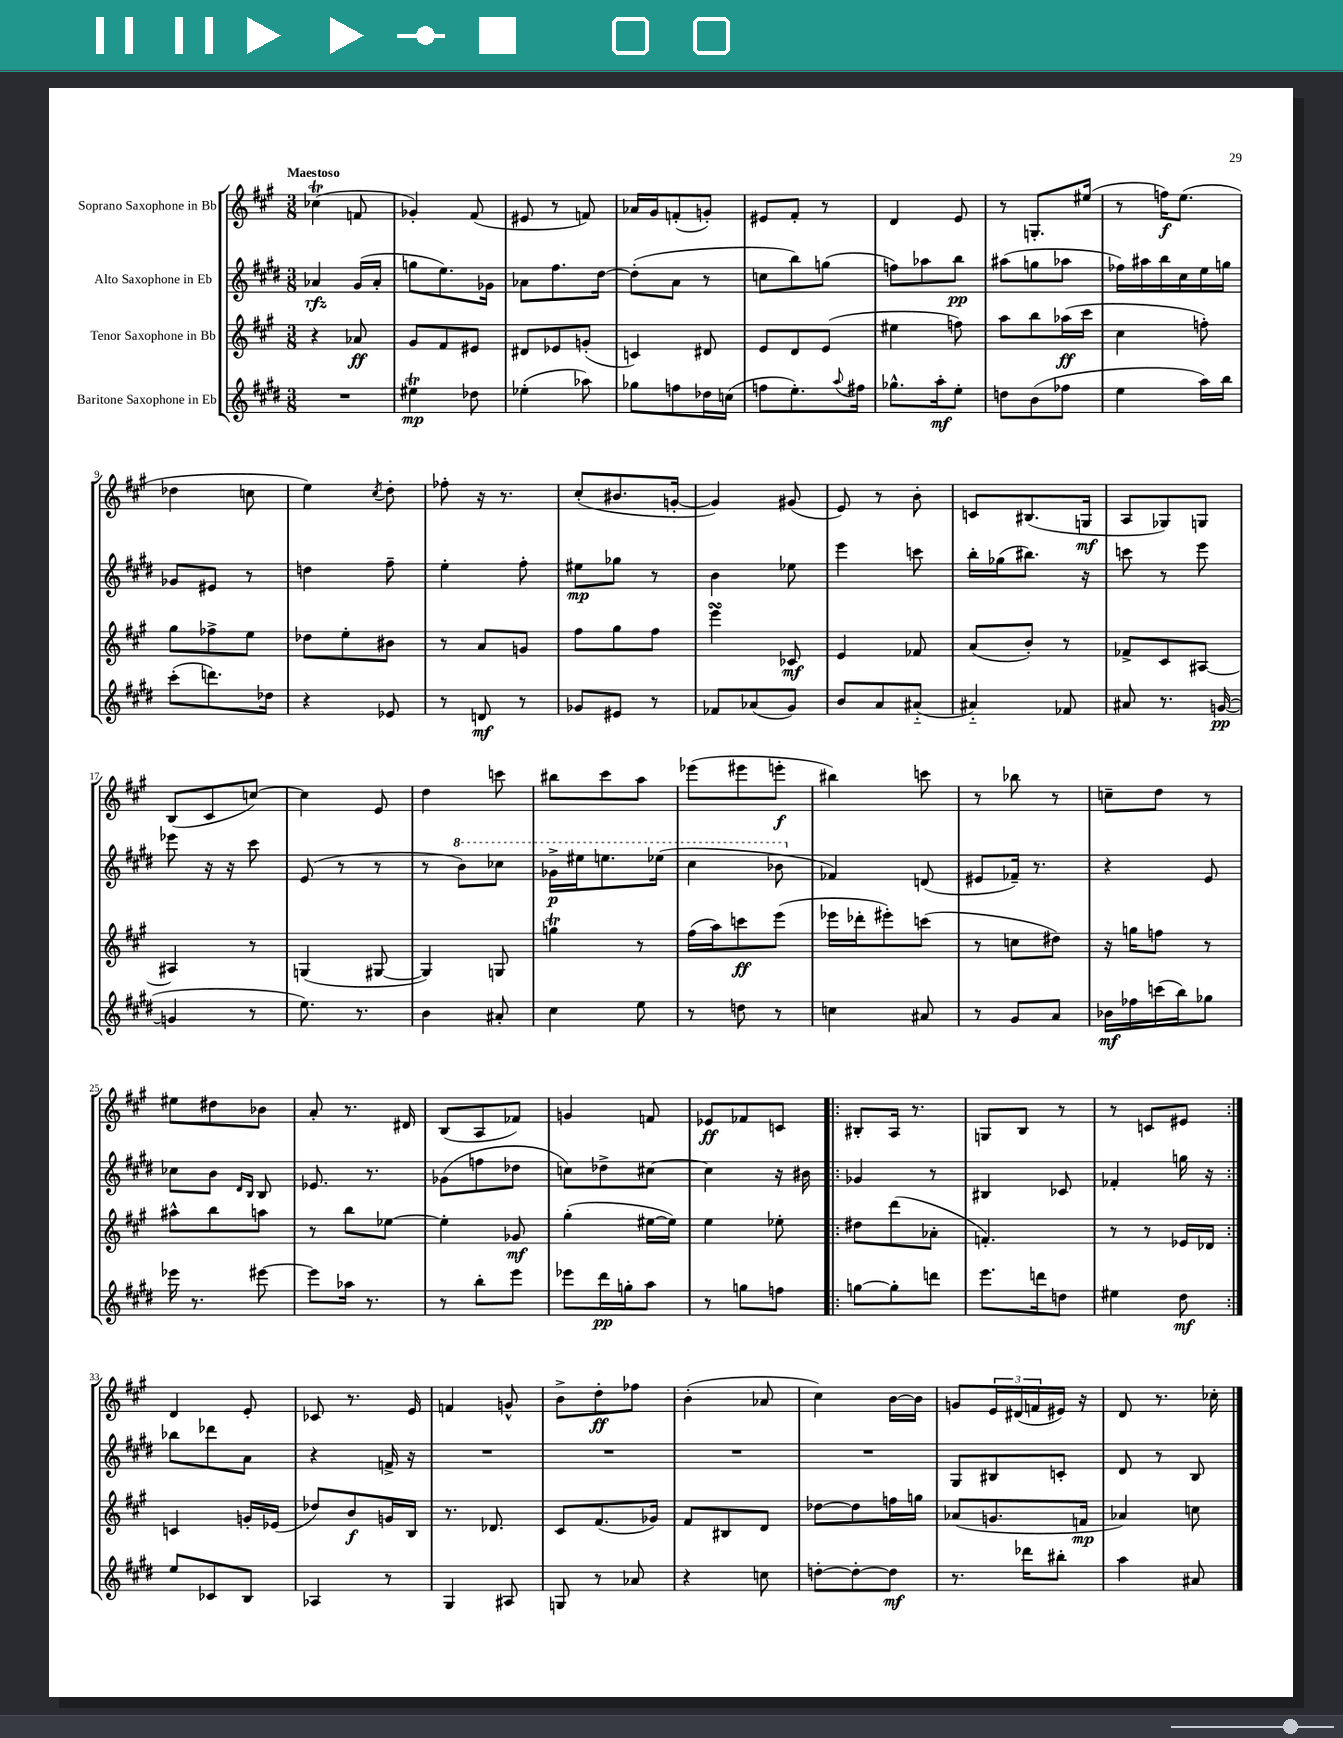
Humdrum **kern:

**kern	**dynam	**kern	**dynam	**kern	**dynam	**kern	**dynam
*part4	*part4	*part3	*part3	*part2	*part2	*part1	*part1
*staff4	*staff4	*staff3	*staff3	*staff2	*staff2	*staff1	*staff1
*I"Baritone Saxophone in Eb	*	*I"Tenor Saxophone in Bb	*	*I"Alto Saxophone in Eb	*	*I"Soprano Saxophone in Bb	*
*clefG2	*	*clefG2	*	*clefG2	*	*clefG2	*
*k[f#c#g#d#]	*	*k[f#c#g#]	*	*k[f#c#g#d#]	*	*k[f#c#g#]	*
*M3/8	*	*M3/8	*	*M3/8	*	*M3/8	*
=1	=1	=1	=1	=1	=1	=1	=1
!	!	!	!	!	!	!LO:TX:a:B:t=Maestoso	!
4.r	.	4r	.	4a-X/	rfz	(4cc-XT\	.
.	.	8a-X/	ff	(16g#/LL	.	8fn/	.
.	.	.	.	16a-'/JJ	.	.	.
=2	=2	=2	=2	=2	=2	=2	=2
4ee#Xt\	mp	8g#/L	.	8ggn\L	.	4g-X'/)	.
.	.	8f#/	.	8.ee\)	.	.	.
8dd-X\	.	8e#X/J	.	.	.	(8f#/	.
.	.	.	.	16g-X\Jk	.	.	.
=3	=3	=3	=3	=3	=3	=3	=3
(4ee-X'\	.	8d#X/L	.	8a-X\L	.	8e#X/	.
.	.	8e-X/	.	8.ff#\	.	8r	.
8aa-X\)	.	(8gn'/J	.	.	.	8fn/)	.
.	.	.	.	[16dd#\Jk	.	.	.
=4	=4	=4	=4	=4	=4	=4	=4
8gg-X\L	.	4cn/)	.	(8dd#'\L]	.	16a-X/LL	.
.	.	.	.	.	.	16g#/J	.
8ffn\	.	.	.	8a\J	.	(8fn'/	.
16dd-X\L	.	8d#X/	.	8r	.	8gn'/J)	.
(16ccn\JJ	.	.	.	.	.	.	.
=5	=5	=5	=5	=5	=5	=5	=5
8ffn\L	.	8e/L	.	8ccn\L	.	8e#X/L	.
8.ee'\)	.	8d/	.	8bb\)	.	8f#'/J	.
.	.	(8e/J	.	(8ggn\J	.	8r	.
8qqaa/	.	.	.	.	.	.	.
16ff#X\Jk	.	.	.	.	.	.	.
=6	=6	=6	=6	=6	=6	=6	=6
8.gg-X^^\L	.	4ee#X\	.	8ffn\L)	.	4d/	.
.	.	.	.	8aa-X\	.	.	.
16aa'\k	mf	.	.	.	.	.	.
8ee'\J	.	8ffn\)	.	8bb\J	pp	8e/	.
=7	=7	=7	=7	=7	=7	=7	=7
8ddn\L	.	8aa\L	.	(8aa#X\L	.	8r	.
(8b\	.	8bb\	.	8ggn\	.	8.Gn'/L	.
8ff-X\J	.	(16aa-X\L	ff	8aa-X\J	.	.	.
.	.	16ccc#\JJ	.	.	.	(16ee#X/Jk	.
=8	=8	=8	=8	=8	=8	=8	=8
4ee\	.	4cc#\	.	16ff-X\LL)	.	8r	.
.	.	.	.	16aa#X\	.	.	.
.	.	.	.	16bb\	.	16ffn\KL)	f
.	.	.	.	16cc#\	.	(8.ee\J	.
16aa\LL)	.	8ffn'\)	.	16ee\	.	.	.
16bb\JJ	.	.	.	16ggn\JJ	.	.	.
!!LO:LB:g=z
=9	=9	=9	=9	=9	=9	=9	=9
(8ccc#'\L	.	8gg#\L	.	8g-X/L	.	4dd-X\	.
8.dddn\)	.	8ff-X^\	.	8e#X/J	.	.	.
.	.	8ee\J	.	8r	.	8ccn\	.
16dd-X\Jk	.	.	.	.	.	.	.
=10	=10	=10	=10	=10	=10	=10	=10
4r	.	8dd-X\L	.	4ddn\	.	4ee\)	.
.	.	8ee'\	.	.	.	.	.
.	.	.	.	.	.	8qcc#/	.
8e-X/	.	8b#X\J	.	8ff#~\	.	8dd'\	.
=11	=11	=11	=11	=11	=11	=11	=11
8r	.	8r	.	4ee'\	.	8ff-X'\	.
8dn/	mf	8a/L	.	.	.	16r	.
.	.	.	.	.	.	8.r	.
8r	.	8gn/J	.	8ff#'\	.	.	.
=12	=12	=12	=12	=12	=12	=12	=12
8g-X/L	.	8ff#\L	.	8ee#X\L	mp	(8cc#'/L	.
8e#X/J	.	8gg#\	.	8gg-X\J	.	8.b#X/	.
8r	.	8ff#\J	.	8r	.	.	.
.	.	.	.	.	.	[16gn'/Jk	.
=13	=13	=13	=13	=13	=13	=13	=13
8f-X/L	.	4eeesSSS\	.	4b\	.	4g/])	.
(8a-X/	.	.	.	.	.	.	.
8g#/J)	.	8c-X/	mf	8ee-X\	.	(8g#X/	.
=14	=14	=14	=14	=14	=14	=14	=14
8b/L	.	4e/	.	4eee\	.	8e/)	.
8a/	.	.	.	.	.	8r	.
(8a#X/J	.	8f-X/	.	8cccn\	.	8b'\	.
=15	=15	=15	=15	=15	=15	=15	=15
4a#X/)	.	(8a/L	.	16bb'\LL	.	8cn/L	.
.	.	.	.	(16gg-X\J	.	.	.
.	.	8b'/J)	.	8.bb#X\J)	.	(8.B#X/	.
8f-X/	.	8r	.	.	.	.	.
.	.	.	.	16r	.	16Gn/Jk	mf
=16	=16	=16	=16	=16	=16	=16	=16
8a#X/	.	8f-X^/L	.	8cccn\	.	8A/L	.
8.r	.	8c#/	.	8r	.	8G-X/)	.
.	.	[8A#X/J	.	8eee\	.	8Gn/J	.
([16gn/	pp	.	.	.	.	.	.
!!LO:LB:g=z
=17	=17	=17	=17	=17	=17	=17	=17
4gn/]	.	4A#X/]	.	8eee-X\	.	(8B/L	.
.	.	.	.	16r	.	8c#/	.
.	.	.	.	16r	.	.	.
8r	.	8r	.	8ccc#\	.	[8ccn/J)	.
=18	=18	=18	=18	=18	=18	=18	=18
8.ee\)	.	(4Gn/	.	(8e/	.	4cc\]	.
.	.	.	.	8r	.	.	.
8.r	.	.	.	.	.	.	.
.	.	[8G#X/	.	8r	.	8e/	.
=19	=19	=19	=19	=19	=19	=19	=19
4b\	.	4G#/])	.	8r	.	4dd\	.
*	*	*	*	*8va	*	*	*
.	.	.	.	8bb\L)	.	.	.
8a#X'/	.	8Gn/	.	8ccc-X\J	.	8cccn\	.
=20	=20	=20	=20	=20	=20	=20	=20
4cc#\	.	4ggnT\	.	16gg-X^\LL	p	8bb#X\L	.
.	.	.	.	16eee#X\J	.	.	.
.	.	.	.	8.eeen\	.	8ccc#\	.
8ee\	.	8r	.	.	.	8aa\J	.
.	.	.	.	(16eee-X\Jk	.	.	.
=21	=21	=21	=21	=21	=21	=21	=21
8r	.	(16ff#\LL	.	4ccc#\	.	(8eee-X\L	.
.	.	16aa\J)	.	.	.	.	.
8ddn\	.	8cccn\	ff	.	.	8eee#X\	.
8r	.	(8eee\J	.	8bb-X\	.	8eeen'\J	f
=22	=22	=22	=22	=22	=22	=22	=22
*	*	*	*	*X8va	*	*	*
4ccn\	.	16eee-X\LL	.	4f-X/)	.	4bb#X\)	.
.	.	16ddd-X'\J	.	.	.	.	.
.	.	8eee#X'\)	.	.	.	.	.
8a#X/	.	(8cccn\J	.	(8dn/	.	8cccn\	.
=23	=23	=23	=23	=23	=23	=23	=23
8r	.	8r	.	8e#X/L	.	8r	.
8g#/L	.	8ccn\L	.	16f-X~/Jk)	.	8bb-X\	.
.	.	.	.	8.r	.	.	.
8a/J	.	8dd#X\J)	.	.	.	8r	.
=24	=24	=24	=24	=24	=24	=24	=24
16b-X\LL	mf	16r	.	4r	.	8ccn~\L	.
16ff-X\	.	16ggn\KL	.	.	.	.	.
(16cccn\	.	8ffn\J	.	.	.	8dd\J	.
16bb\J)	.	.	.	.	.	.	.
8gg-X\J	.	8r	.	8e/	.	8r	.
!!LO:LB:g=z
=25	=25	=25	=25	=25	=25	=25	=25
16eee-X\	.	8aa#X^^\L	.	8cc-X\L	.	8ee#X\L	.
8.r	.	.	.	.	.	.	.
.	.	8bb\	.	8b\J	.	8dd#X\	.
.	.	.	.	16qqd#/LL	.	.	.
.	.	.	.	16qqB/JJ	.	.	.
[8eee#X\	.	8aan\J	.	8B/	.	8b-X\J	.
=26	=26	=26	=26	=26	=26	=26	=26
8eee#\L]	.	8r	.	8.e-X/	.	8a'/	.
16aa-X\Jk	.	8bb\L	.	.	.	8.r	.
8.r	.	.	.	8.r	.	.	.
.	.	[8ee-X\J	.	.	.	.	.
.	.	.	.	.	.	16d#X/	.
=27	=27	=27	=27	=27	=27	=27	=27
8r	.	4ee-'\]	.	(8g-X\L	.	(8B/L	.
8bb'\L	.	.	.	8ffn\	.	8A/	.
8eee\J	.	8g-X/	mf	8dd-X\J	.	8f-X/J)	.
=28	=28	=28	=28	=28	=28	=28	=28
8eee-X\L	.	(4gg#'\	.	8ccn\L)	.	4gn/	.
16ddd#\L	pp	.	.	8dd-X^\	.	.	.
16ggn'\J	.	.	.	.	.	.	.
8aa\J	.	[16ee#X\LL	.	[8cc#X\J	.	8fn/	.
.	.	16ee#\JJ])	.	.	.	.	.
=29	=29	=29	=29	=29	=29	=29	=29
8r	.	4ee\	.	4cc#\]	.	8e-X/L	ff
8ggn\L	.	.	.	.	.	8f-X/	.
8ffn\J	.	8ee-X'\	.	16r	.	8cn/J	.
.	.	.	.	16b#X\	.	.	.
=30!|:	=30!|:	=30!|:	=30!|:	=30!|:	=30!|:	=30!|:	=30!|:
[8ggn\L	.	8dd#X\L	.	4g-X/	.	8B#X'/L	.
8gg'\]	.	(8ddd\	.	.	.	16A/Jk	.
.	.	.	.	.	.	8.r	.
8dddn\J	.	8a-X'\J	.	8r	.	.	.
=31	=31	=31	=31	=31	=31	=31	=31
8.eee\L	.	4.fn'/)	.	4B#X/	.	8Gn/L	.
.	.	.	.	.	.	8B/J	.
16dddn\k	.	.	.	.	.	.	.
8ddn\J	.	.	.	8c-X/	.	8r	.
=32	=32	=32	=32	=32	=32	=32	=32
4ee#X\	.	8r	.	4f-X'/	.	8r	.
.	.	8r	.	.	.	8cn/L	.
8dd#\	mf	16e-X/LL	.	16ggn\	.	8e#X/J	.
.	.	16d-X/JJ	.	16r	.	.	.
!!LO:LB:g=z
=33:|!	=33:|!	=33:|!	=33:|!	=33:|!	=33:|!	=33:|!	=33:|!
8ee/L	.	4cn/	.	8bb-X\L	.	4d/	.
8c-X/	.	.	.	8ddd-X\	.	.	.
8B/J	.	16gn'/LL	.	8a\J	.	8e'/	.
.	.	(16e-X/JJ	.	.	.	.	.
=34	=34	=34	=34	=34	=34	=34	=34
4A-X/	.	8dd-X/L)	.	4r	.	8c-X/	.
.	.	8b/	f	.	.	8.r	.
8r	.	16gn/L	.	16fn^/	.	.	.
.	.	16B/JJ	.	16r	.	16e/	.
=35	=35	=35	=35	=35	=35	=35	=35
4G#/	.	8.r	.	4.r	.	4fn/	.
.	.	8.d-X/	.	.	.	.	.
8A#X/	.	.	.	.	.	8gn^^/	.
=36	=36	=36	=36	=36	=36	=36	=36
8Gn/	.	8c#/L	.	4.r	.	8b^\L	.
8r	.	(8.f#/	.	.	.	8dd'\	ff
8a-X/	.	.	.	.	.	8ff-X\J	.
.	.	16g-X/Jk)	.	.	.	.	.
=37	=37	=37	=37	=37	=37	=37	=37
4r	.	8f#/L	.	4.r	.	(4b'\	.
.	.	8B#X/	.	.	.	.	.
8ccn\	.	8d/J	.	.	.	8a-X/	.
=38	=38	=38	=38	=38	=38	=38	=38
[8ddn'\L	.	[8dd-X\L	.	4.r	.	4cc#\)	.
8dd'\_	.	8dd-\]	.	.	.	.	.
8dd\J]	mf	16ffn\L	.	.	.	[16b\LL	.
.	.	16ggn\JJ	.	.	.	16b\JJ]	.
=39	=39	=39	=39	=39	=39	=39	=39
8.r	.	(8a-X/L	.	8G#/L	.	8gn/L	.
.	.	8.gn/	.	8B#X/	.	24e/L	.
.	.	.	.	.	.	(24d#X/	.
16ddd-X\KL	.	.	.	.	.	.	.
.	.	.	.	.	.	24fn/	.
8bb#X'\J	.	.	.	8cn'/J	.	16e#X/JJ)	.
.	.	16fn/Jk	mp	.	.	16r	.
=40	=40	=40	=40	=40	=40	=40	=40
4aa\	.	4a-X/)	.	8d#/	.	8d/	.
.	.	.	.	8r	.	8.r	.
8a#X/	.	8ccn\	.	8B/	.	.	.
.	.	.	.	.	.	16cc-X'\	.
==	==	==	==	==	==	==	==
*-	*-	*-	*-	*-	*-	*-	*-
